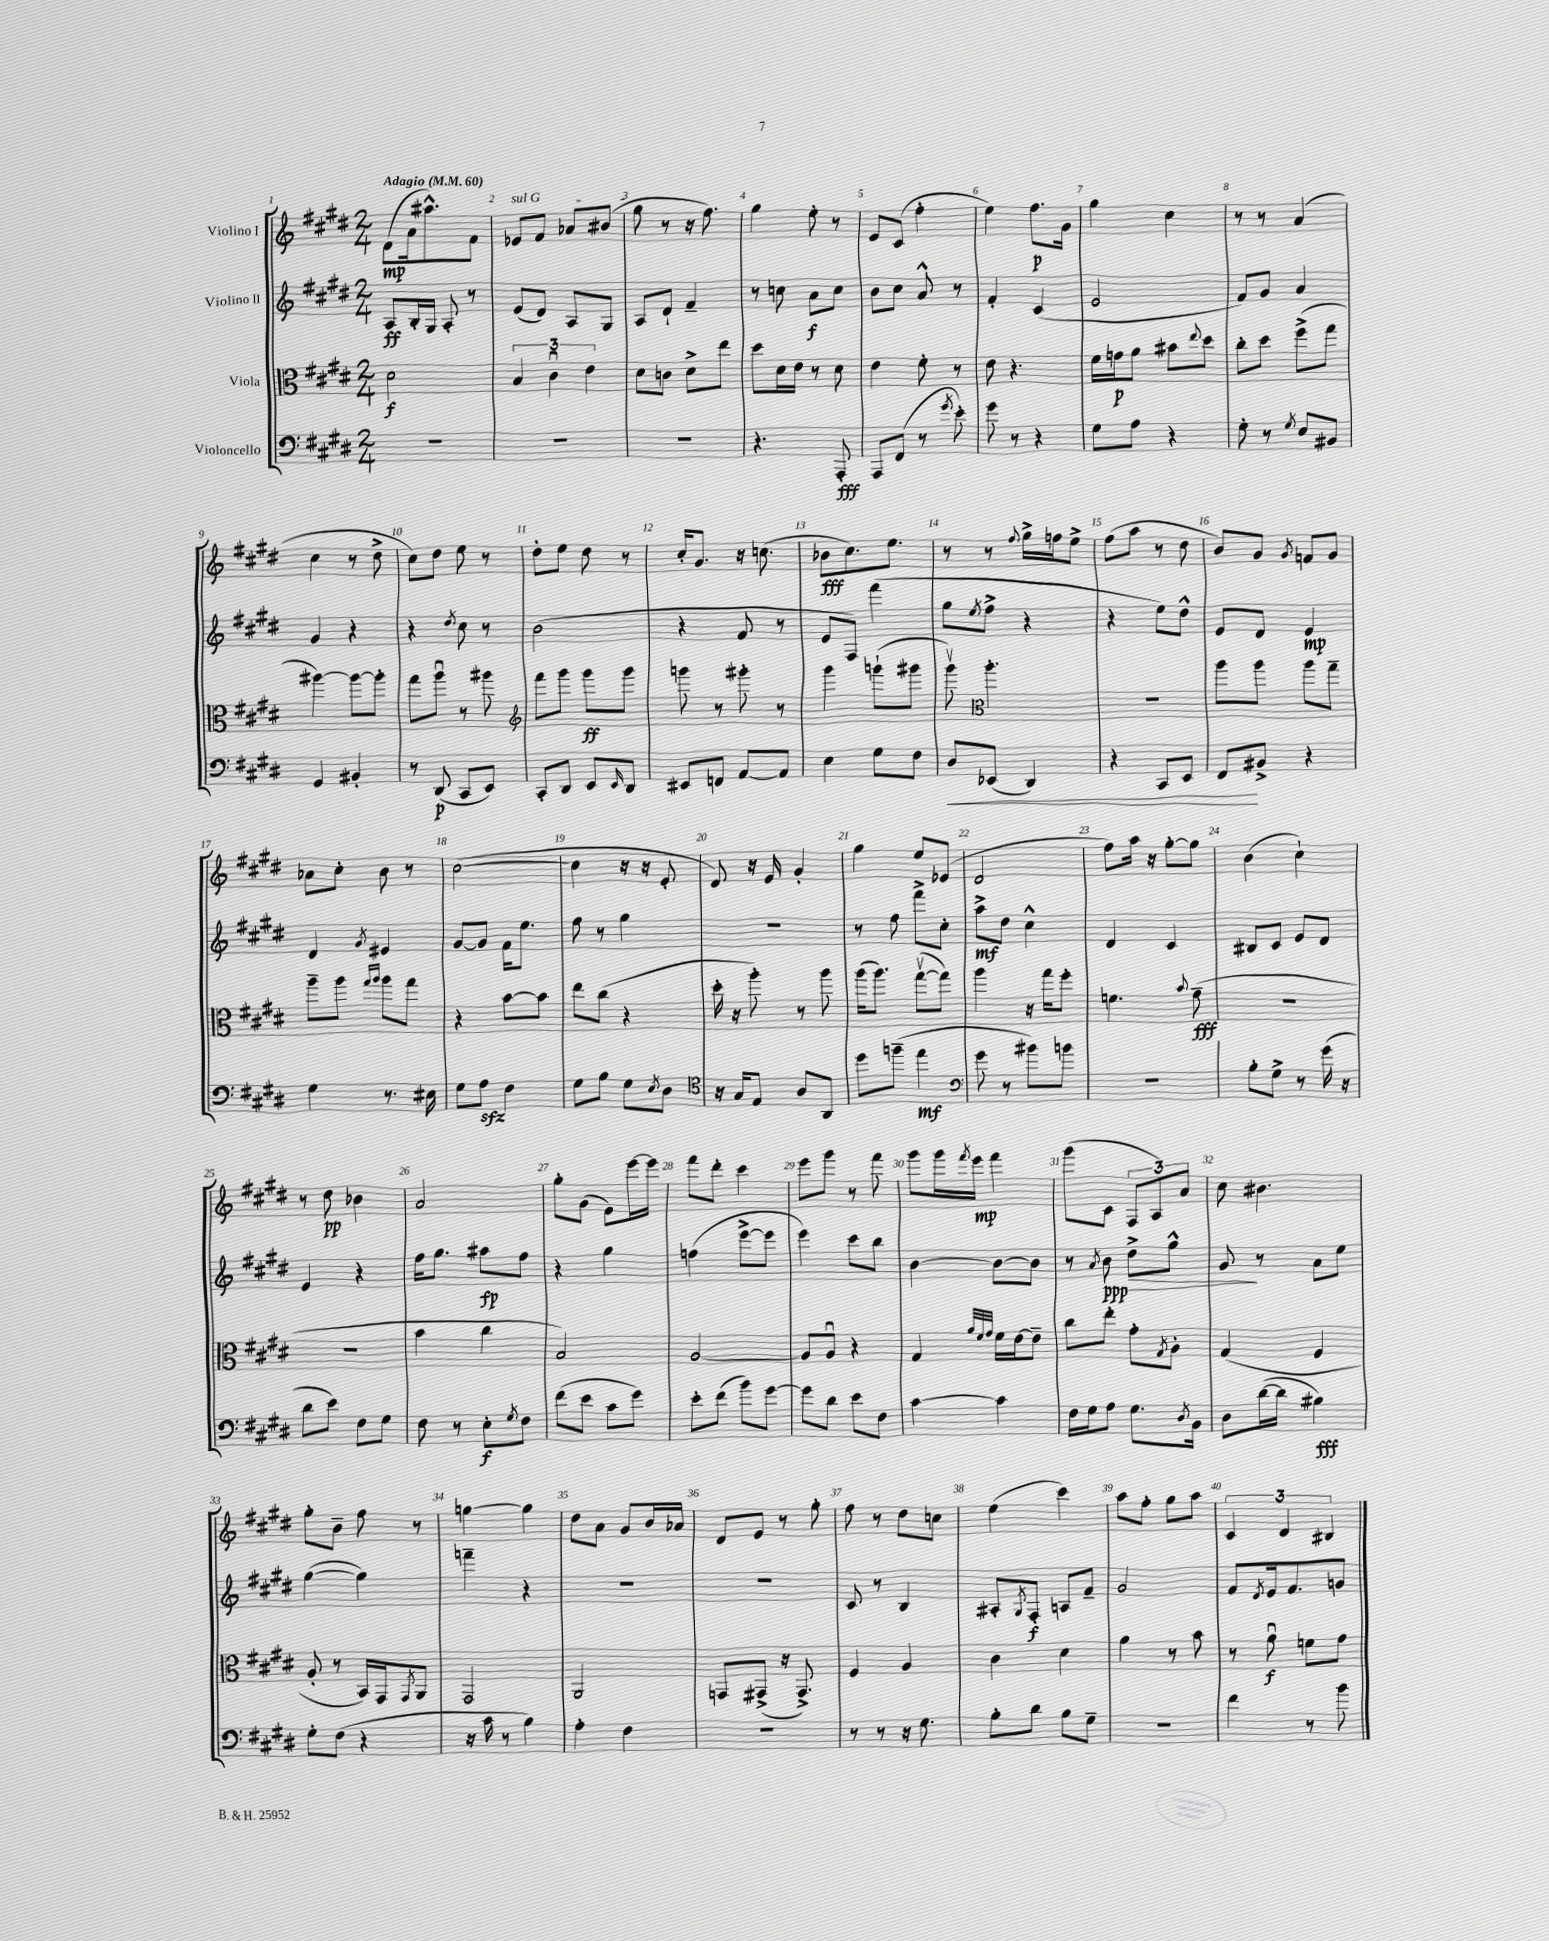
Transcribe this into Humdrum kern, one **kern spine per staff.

**kern	**dynam	**kern	**dynam	**kern	**dynam	**kern	**dynam
*part4	*part4	*part3	*part3	*part2	*part2	*part1	*part1
*staff4	*staff4	*staff3	*staff3	*staff2	*staff2	*staff1	*staff1
*I"Violoncello	*	*I"Viola	*	*I"Violino II	*	*I"Violino I	*
*clefF4	*	*clefC3	*	*clefG2	*	*clefG2	*
*k[f#c#g#d#]	*	*k[f#c#g#d#]	*	*k[f#c#g#d#]	*	*k[f#c#g#d#]	*
*M2/4	*	*M2/4	*	*M2/4	*	*M2/4	*
*MM60	*	*MM60	*	*MM60	*	*MM60	*
=1	=1	=1	=1	=1	=1	=1	=1
!	!	!	!	!	!	!LO:TX:a:B:t=Adagio	!
2r	.	2d#\	f	8A/L	ff	(8d#\L	mp
.	.	.	.	16B'/L	.	16a\k	.
.	.	.	.	16G#/JJ	.	8.aa#X^^\)	.
.	.	.	.	8A'/	.	.	.
.	.	.	.	8r	.	8f#\J	.
=2	=2	=2	=2	=2	=2	=2	=2
!	!	!	!	!	!	!LO:TX:a:i:t=sul G	!
2r	.	6B/	.	(8e/L	.	8e-X/L	.
.	.	.	.	8d#/J)	.	8f#/J	.
.	.	6c#u\	.	.	.	.	.
.	.	.	.	8A/L	.	8a-X/L	.
.	.	6e\	.	.	.	.	.
.	.	.	.	8G#/J	.	(8b#X/J	.
=3	=3	=3	=3	=3	=3	=3	=3
2r	.	8d#\L	.	8A/L	.	8gg#\	.
.	.	8cn\J	.	8d#`/J	.	8r	.
.	.	8d#^\L	.	4f#~/	.	16r	.
.	.	.	.	.	.	8.ff#\)	.
.	.	8ee\J	.	.	.	.	.
=4	=4	=4	=4	=4	=4	=4	=4
4.r	.	8dd#\L	.	8r	.	4gg#\	.
.	.	16d#\L	.	8ccn\	.	.	.
.	.	16e\JJ	.	.	.	.	.
.	.	8r	.	8a\L	f	8ee'\	.
8AAA'/	fff	8d#\	.	8cc\J	.	8r	.
=5	=5	=5	=5	=5	=5	=5	=5
8AAA/L	.	4e\	.	8b\L	.	8e/L	.
(8FF#/J	.	.	.	8cc#\J	.	(8c#/J	.
8r	.	8f#'\	.	8a^^/	.	4ff#'\	.
8qg#/	.	.	.	.	.	.	.
8e'\)	.	8r	.	8r	.	.	.
=6	=6	=6	=6	=6	=6	=6	=6
8g#\	.	8e\	.	4f#'/	.	4ee\)	.
8r	.	4.r	.	.	.	.	.
4r	.	.	.	(4c#/	.	8.ff#\L	p
.	.	.	.	.	.	16g#\Jk	.
=7	=7	=7	=7	=7	=7	=7	=7
8G#\L	.	16f#\LL	.	2e/	.	4gg#\	.
.	.	16gn\J	p	.	.	.	.
8A\J	.	8a\J	.	.	.	.	.
4r	.	8b#X\L	.	.	.	4cc#\	.
.	.	8qqee/	.	.	.	.	.
.	.	8dd#\J	.	.	.	.	.
=8	=8	=8	=8	=8	=8	=8	=8
8G#'\	.	8cc#'\L	.	8f#/L)	.	8r	.
8r	.	8dd#\J	.	8g#/J	.	8r	.
8qG#/	.	.	.	.	.	.	.
8E/L	.	(8ff#^\L	.	4a/	.	(4a/	.
8BB#X/J	.	8gg#\J	.	.	.	.	.
!!LO:LB:g=z
=9	=9	=9	=9	=9	=9	=9	=9
4GG#/	.	[4aa#X\)	.	4g#/	.	4cc#\	.
4BB#X'/	.	8aa#\L_	.	4r	.	8r	.
.	.	8aa#'\J]	.	.	.	8dd#^\	.
=10	=10	=10	=10	=10	=10	=10	=10
8r	.	8gg#\L	.	4r	.	8cc#\L)	.
(8DD#/	p	8aau\J	.	.	.	8dd#\J	.
.	.	.	.	8qdd#/	.	.	.
8CC#/L	.	8r	.	8cc#\	.	8ee\	.
8EE/J)	.	8aa#X\	.	8r	.	8r	.
=11	=11	=11	=11	=11	=11	=11	=11
*	*	*clefG2	*	*	*	*	*
8CC#'/L	.	8fff#\L	.	(2b\	.	8dd#'\L	.
8DD#/J	.	8ggg#\J	.	.	.	8ee\J	.
8EE/L	.	8ggg#\L	ff	.	.	8dd#\	.
16qqEE/	.	.	.	.	.	.	.
8DD#/J	.	8ggg#\J	.	.	.	8r	.
=12	=12	=12	=12	=12	=12	=12	=12
8EE#X/L	.	8gggn\	.	4r	.	16cc#'/KL	.
.	.	.	.	.	.	8.g#/J	.
8FFn/J	.	8r	.	.	.	.	.
[8AA/L	.	8ggg#X'\	.	8f#/	.	16r	.
.	.	.	.	.	.	(8.ccn\	.
8AA/J]	.	8r	.	8r	.	.	.
=13	=13	=13	=13	=13	=13	=13	=13
4E\	.	4ggg#\	.	8e/L	.	8b-X\L	fff
.	.	.	.	8F#/J)	.	8.cc#\)	.
8G#\L	.	(8gggn`\L	.	(4fff#\	.	.	.
.	.	.	.	.	.	8.ee\J	.
8F#\J	.	8ggg#X\J	.	.	.	.	.
=14	=14	=14	=14	=14	=14	=14	=14
!	!LO:HP:b	!	!	!	!	!	!
8D#/L	<	8ggg#v\)	.	8gg#\L	.	8r	.
*	*	*clefC3	*	*	*	*	*
.	.	.	.	8qee/	.	.	.
(8EE-X/J	.	4.aa'\	.	8ff#^\J	.	8r	.
.	.	.	.	.	.	8qqff#/	.
4DD#/)	.	.	.	4r	.	16gg#^\LL	.
.	.	.	.	.	.	16ffn\J	.
.	.	.	.	.	.	8ee^\J	.
=15	=15	=15	=15	=15	=15	=15	=15
4r	.	2r	.	4r	.	(8ff#\L	.
.	.	.	.	.	.	8aa\J	.
8CC#/L	.	.	.	8ee\L)	.	8r	.
8EE/J	.	.	.	8dd#^^\J	.	8dd#\	.
=16	=16	=16	=16	=16	=16	=16	=16
8FF#/L	.	8aa\L	.	8e/L	.	8b/L)	.
8BB#X^/J	[	8aa\J	.	8d#/J	.	8g#/J	.
.	.	.	.	.	.	8qg#/	.
4r	.	8aa\L	.	4e/	mp	8fn/L	.
.	.	8gg#~\J	.	.	.	8g#/J	.
!!LO:LB:g=z
=17	=17	=17	=17	=17	=17	=17	=17
4G#\	.	8aa~\L	.	4d#/	.	8a-X\L	.
.	.	8aa\J	.	.	.	8cc#'\J	.
.	.	16qqgg#/LL	.	.	.	.	.
.	.	16qqaa/JJ	.	8qg#/	.	.	.
8.r	.	8aa\L	.	4e#X/	.	8b\	.
.	.	8gg#\J	.	.	.	8r	.
16E#X\	.	.	.	.	.	.	.
=18	=18	=18	=18	=18	=18	=18	=18
8G#\L	.	4r	.	[8g#/L	.	([2cc#\	.
8Azz\J	.	.	.	8g#/J]	.	.	.
4F#\	.	[8b\L	.	16f#\KL	.	.	.
.	.	.	.	8.ee\J	.	.	.
.	.	8b\J]	.	.	.	.	.
=19	=19	=19	=19	=19	=19	=19	=19
8G#\L	.	8ee\L	.	8ff#\	.	4cc#\]	.
8B\J	.	(8cc#\J	.	8r	.	.	.
8G#\L	.	4r	.	4gg#\	.	16r	.
.	.	.	.	.	.	16r	.
8qE/	.	.	.	.	.	.	.
8D#\J	.	.	.	.	.	8e'/	.
=20	=20	=20	=20	=20	=20	=20	=20
*clefC4	*	*	*	*	*	*	*
16r	.	16dd#'\	.	2r	.	8d#/)	.
16G#/KL	.	16r	.	.	.	.	.
8E/J	.	8aa'\)	.	.	.	16r	.
.	.	.	.	.	.	16e/	.
8A/L	.	8r	.	.	.	4g#'/	.
8AA/J	.	8aa\	.	.	.	.	.
=21	=21	=21	=21	=21	=21	=21	=21
8dd#\L	.	(16aa\KL	.	8r	.	4gg#\	.
.	.	8.aa\J)	.	.	.	.	.
(8ffn~\J	.	.	.	8ff#\	.	.	.
4ee\	mf	([8gg#v\L	.	8fff#^\L	.	8ee/L	.
.	.	8gg#\J])	.	8cc#'\J	.	(8e-X/J	.
=22	=22	=22	=22	=22	=22	=22	=22
*clefF4	*	*	*	*	*	*	*
8g#\	.	4aa\	.	8aa^\L	mf	2d#/	.
8r	.	.	.	8dd#\J	.	.	.
8b#X\L)	.	16r	.	4cc#^^\	.	.	.
.	.	16gg#\KL	.	.	.	.	.
8bn\J	.	8ff#'\J	.	.	.	.	.
=23	=23	=23	=23	=23	=23	=23	=23
2r	.	4.fn\	.	4d#/	.	8ff#\L)	.
.	.	.	.	.	.	16aa\Jk	.
.	.	.	.	.	.	16r	.
.	.	.	.	4c#/	.	[8gg#'\L	.
.	.	8qqb/	.	.	.	.	.
.	.	(8g#~\	fff	.	.	8gg#\J]	.
=24	=24	=24	=24	=24	=24	=24	=24
8B'\L	.	2r	.	8B#X/L	.	(4b\	.
8G#^\J	.	.	.	8c#/J	.	.	.
8r	.	.	.	8e/L	.	4cc#`\)	.
(16g#\	.	.	.	8d#/J	.	.	.
16r	.	.	.	.	.	.	.
!!LO:LB:g=z
=25	=25	=25	=25	=25	=25	=25	=25
8d#\L	.	2r	.	4e/	.	8r	.
8e\J)	.	.	.	.	.	8dd#\	pp
8F#\L	.	.	.	4r	.	4b-X\	.
8G#\J	.	.	.	.	.	.	.
=26	=26	=26	=26	=26	=26	=26	=26
8F#\	.	4b\	.	16ff#\KL	.	2a/	.
.	.	.	.	8.gg#\J	.	.	.
8r	.	.	.	.	.	.	.
8E'\L	f	4cc#\	.	8aa#X\L	fp	.	.
8qG#/	.	.	.	.	.	.	.
8F#\J	.	.	.	8ff#\J	.	.	.
=27	=27	=27	=27	=27	=27	=27	=27
(8f#\L	.	2B/)	.	4r	.	8gg#'\L	.
8e\J	.	.	.	.	.	(8g#\J	.
8c#\L	.	.	.	4gg#\	.	8e\L)	.
8g#\J)	.	.	.	.	.	[16eee\L	.
.	.	.	.	.	.	16eee\JJ]	.
=28	=28	=28	=28	=28	=28	=28	=28
8e'\L	.	[2A/	.	(4ffn\	.	8fff#\L	.
(8f#\J	.	.	.	.	.	8ddd#'\J	.
8b\L)	.	.	.	[8eee^\L	.	4ccc#\	.
[8g#\J	.	.	.	8eee\J]	.	.	.
=29	=29	=29	=29	=29	=29	=29	=29
8g#\L]	.	8A/L]	.	4eee\)	.	8eee\L	.
8d#\J	.	8Au/J	.	.	.	8ggg#\J	.
8e\L	.	4r	.	8ccc#\L	.	8r	.
8F#\J	.	.	.	8bb\J	.	8fff#\	.
=30	=30	=30	=30	=30	=30	=30	=30
[4c#\	.	4G#/	.	[4b\	.	8ggg#\L	.
.	.	.	.	.	.	16ggg#\L	.
.	.	.	.	.	.	8qfff#/	.
.	.	.	.	.	.	16eee\JJ	mp
.	.	32qqa/LLL	.	.	.	.	.
.	.	32qqf#/	.	.	.	.	.
.	.	32qqg#/JJJ	.	.	.	.	.
4c#\]	.	16f#\LL	.	8b\L_	.	4fff#\	.
.	.	[16e\J	.	.	.	.	.
.	.	8e~\J]	.	8b\J]	.	.	.
=31	=31	=31	=31	=31	=31	=31	=31
16F#\LL	.	8cc#\L	.	8r	.	(8ggg#\L	.
16G#\J	.	.	.	.	.	.	.
.	.	.	.	8qa/	.	.	.
!	!	!	!	!	!LO:HP:b	!	!
8A\J	.	8ee'\J	.	8b\	> ppp	8c#\J	.
8.G#\L	.	8g#'\L	.	8dd#^\L	.	12F#/L	.
.	.	.	.	.	.	12A/)	.
.	.	8qG#/	.	.	.	.	.
.	.	8A'\J	.	8gg#^^\J	.	.	.
.	.	.	.	.	.	12a/J	.
8qD#/	.	.	.	.	.	.	.
16BB\Jk	.	.	.	.	.	.	.
=32	=32	=32	=32	=32	=32	=32	=32
8D#\L	.	(4G#/	.	8g#/	.	8cc#\	.
([16d#\L	.	.	.	8r	]	4.b#X\	.
16d#\JJ]	.	.	.	.	.	.	.
4B#X\)	fff	4F#/	.	8a\L	.	.	.
.	.	.	.	8ee\J	.	.	.
!!LO:LB:g=z
=33	=33	=33	=33	=33	=33	=33	=33
8G#'\L	.	8A'/	.	([4gg#\	.	8gg#'\L	.
(8F#\J	.	8r	.	.	.	8b~\J	.
4r	.	16BB/LL)	.	4gg#\])	.	8ff#\	.
.	.	16GG#/J	.	.	.	.	.
.	.	8qGG#/	.	.	.	.	.
.	.	8AA/J	.	.	.	8r	.
=34	=34	=34	=34	=34	=34	=34	=34
16r	.	2GG#/	.	4fffn~\	.	[4ggn\	.
16c#\	.	.	.	.	.	.	.
8r	.	.	.	.	.	.	.
4B\)	.	.	.	4r	.	4gg\]	.
=35	=35	=35	=35	=35	=35	=35	=35
4A'\	.	2AA/	.	2r	.	8dd#\L	.
.	.	.	.	.	.	8a\J	.
4F#\	.	.	.	.	.	8g#/L	.
.	.	.	.	.	.	16b/L	.
.	.	.	.	.	.	16a-X/JJ	.
=36	=36	=36	=36	=36	=36	=36	=36
2r	.	8GGn/L	.	2r	.	8d#/L	.
.	.	(8GG#X^/J	.	.	.	8e/J	.
.	.	16r	.	.	.	8r	.
.	.	8.GG#^/)	.	.	.	.	.
.	.	.	.	.	.	8gg#'\	.
=37	=37	=37	=37	=37	=37	=37	=37
8r	.	4F#/	.	8c#/	.	8ff#\	.
8r	.	.	.	8r	.	8r	.
16r	.	4A/	.	4B/	.	8dd#\L	.
8.G#\	.	.	.	.	.	.	.
.	.	.	.	.	.	8ccn\J	.
=38	=38	=38	=38	=38	=38	=38	=38
8B'\L	.	4c#\	.	8A#X'/L	.	(4ee\	.
.	.	.	.	8qG#/	.	.	.
8d#\J	.	.	.	8F#'/J	f	.	.
8B\L	.	4d#\	.	8An/L	.	4ccc#\)	.
8G#~\J	.	.	.	8f#~/J	.	.	.
=39	=39	=39	=39	=39	=39	=39	=39
2r	.	4a\	.	2g#/	.	8aa\L	.
.	.	.	.	.	.	8ff#'\J	.
.	.	8r	.	.	.	8gg#\L	.
.	.	8b\	.	.	.	8aa\J	.
=40	=40	=40	=40	=40	=40	=40	=40
4f#\	.	8r	.	8f#/L	.	6c#/	.
.	.	.	.	8qd#/	.	.	.
.	.	8au\	f	16e/k	.	.	.
.	.	.	.	.	.	6d#/	.
.	.	.	.	8.f#/	.	.	.
8r	.	8fn\L	.	.	.	.	.
.	.	.	.	.	.	6B#X/	.
8b\	.	8g#\J	.	8gn/J	.	.	.
==	==	==	==	==	==	==	==
*-	*-	*-	*-	*-	*-	*-	*-
